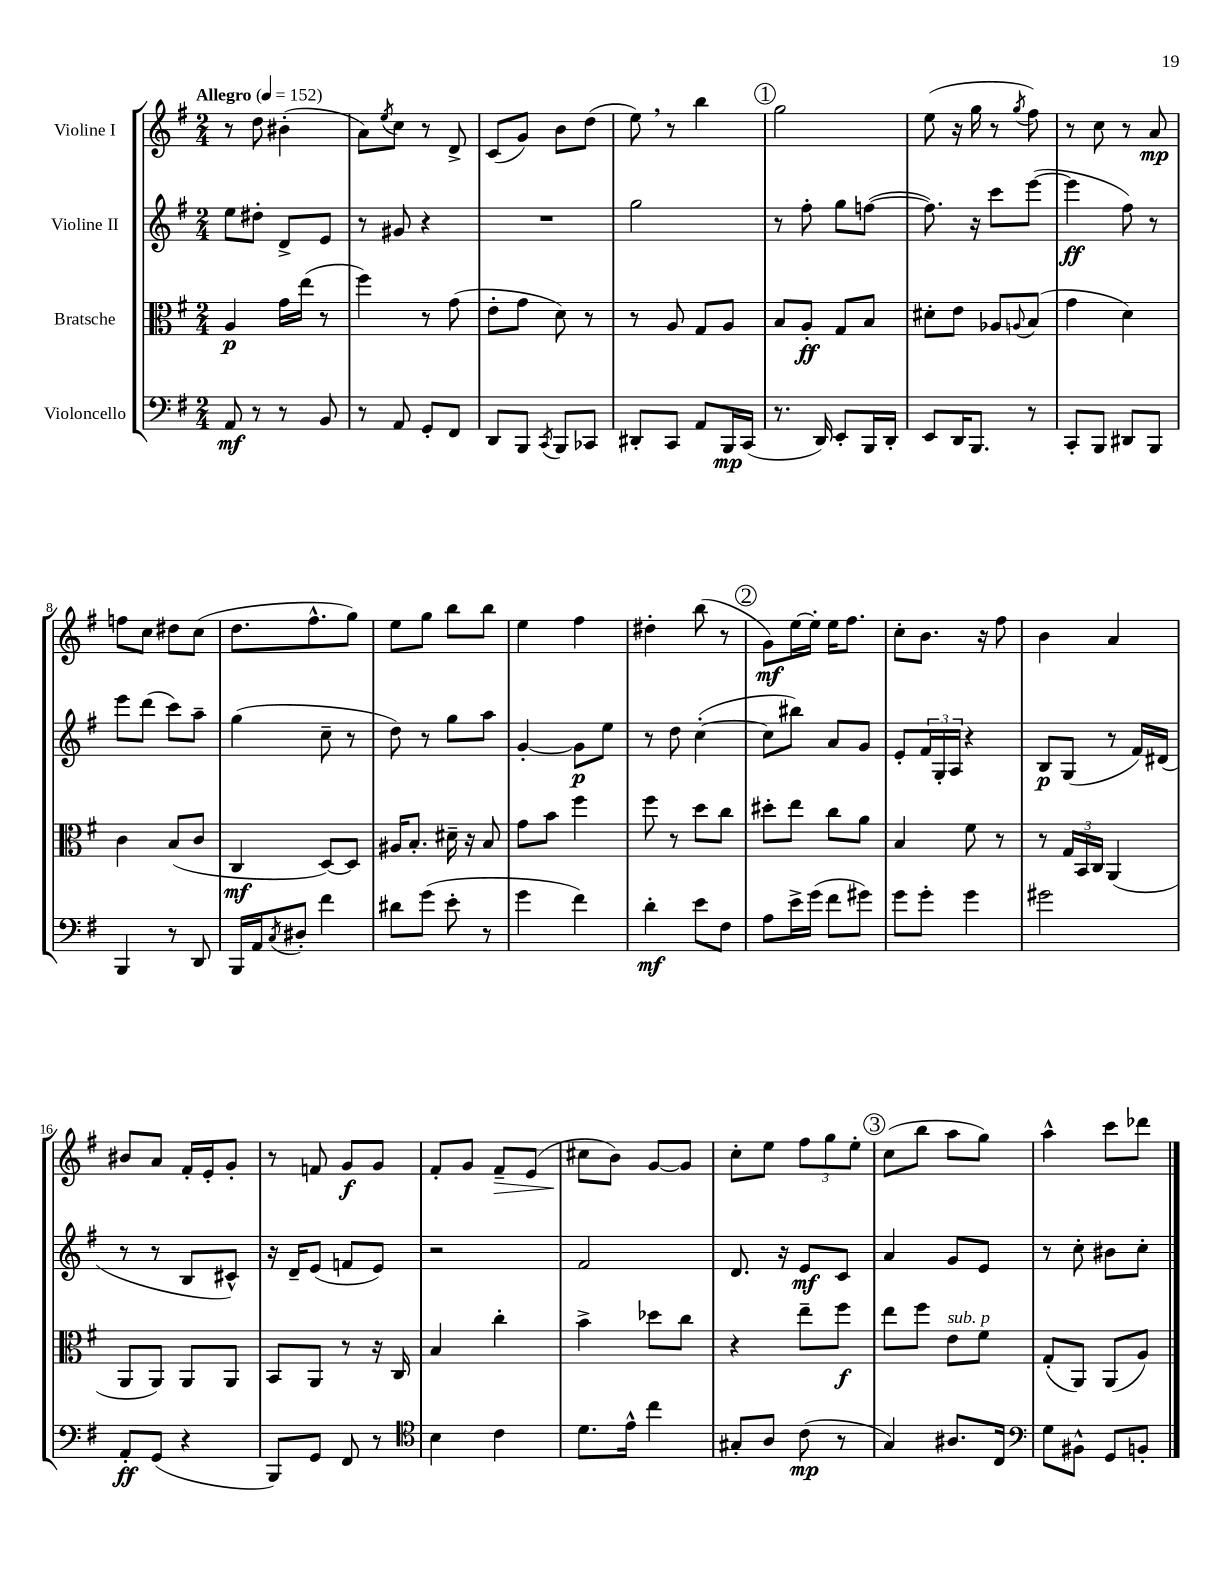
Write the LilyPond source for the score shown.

<<
\new StaffGroup <<
\new Staff = "s0" \with { instrumentName = "Violine I" } {
    \clef treble \key g \major \numericTimeSignature \time 2/4 \tempo "Allegro" 4 = 152
    r8 d''8 bis'4-.( |
    a'8) \acciaccatura { e''8 } c''8 r8 d'8-> |
    c'8( g'8) b'8 d''8( |
    e''8) \breathe r8 b''4 |
    \mark \markup { \circle "1" } g''2 |
    e''8( r16 g''16 r8 \acciaccatura { g''8 } fis''8) |
    r8 c''8 r8 a'8\mp |
    f''8 c''8 dis''8 c''8( |
    d''8. fis''8.-^ g''8) |
    e''8 g''8 b''8 b''8 |
    e''4 fis''4 |
    dis''4-. b''8( r8 |
    \mark \markup { \circle "2" } g'8\mf) e''16~ e''16-. e''16 fis''8. |
    c''8-. b'8. r16 fis''8 |
    b'4 a'4 |
    bis'8 a'8 fis'16-. e'16-. g'8-. |
    r8 f'8 g'8\f g'8 |
    fis'8-. g'8 fis'8--\> e'8( |
    cis''8\! b'8) g'8~ g'8 |
    c''8-. e''8 \tuplet 3/2 { fis''8 g''8 e''8-. } |
    \mark \markup { \circle "3" } c''8( b''8 a''8 g''8) |
    a''4-^ c'''8 des'''8 \bar "|." |
}
\new Staff = "s1" \with { instrumentName = "Violine II" } {
    \clef treble \key g \major \numericTimeSignature \time 2/4
    e''8 dis''8-. d'8-> e'8 |
    r8 gis'8 r4 |
    R2 |
    g''2 |
    \mark \markup { \circle "1" } r8 fis''8-. g''8 f''8~( |
    f''8.) r16 c'''8 e'''8~( |
    e'''4\ff fis''8) r8 |
    e'''8 d'''8( c'''8) a''8-- |
    g''4( c''8-- r8 |
    d''8) r8 g''8 a''8 |
    g'4~-. g'8\p e''8 |
    r8 d''8 c''4~-.( |
    \mark \markup { \circle "2" } c''8 bis''8) a'8 g'8 |
    e'8-. \tuplet 3/2 { fis'16 g16-. a16 } r4 |
    b8\p g8( r8 fis'16) dis'16( |
    r8 r8 b8 cis'8-^) |
    r16 d'16-- e'8( f'8 e'8) |
    r2 |
    fis'2 |
    d'8. r16 e'8\mf c'8 |
    \mark \markup { \circle "3" } a'4 g'8 e'8 |
    r8 c''8-. bis'8 c''8-. \bar "|." |
}
\new Staff = "s2" \with { instrumentName = "Bratsche" } {
    \clef alto \key g \major \numericTimeSignature \time 2/4
    a4\p g'16 e''16( r8 |
    fis''4) r8 g'8( |
    e'8-. g'8 d'8) r8 |
    r8 a8 g8 a8 |
    \mark \markup { \circle "1" } b8 a8-.\ff g8 b8 |
    dis'8-. e'8 aes8 \appoggiatura { a8 } b8( |
    g'4 d'4) |
    c'4 b8( c'8 |
    c4\mf d8~) d8 |
    ais16 b8.-. dis'16-- r16 b8 |
    g'8 b'8 fis''4 |
    fis''8 r8 d''8 c''8 |
    \mark \markup { \circle "2" } dis''8-. e''8 c''8 a'8 |
    b4 fis'8 r8 |
    r8 \tuplet 3/2 { g16 b,16 c16 } a,4( |
    a,8 a,8) a,8 a,8 |
    b,8 a,8 r8 r16 c16 |
    b4 c''4-. |
    b'4-> des''8 c''8 |
    r4 e''8-- fis''8\f |
    \mark \markup { \circle "3" } e''8 fis''8 e'8^\markup { \italic "sub. p" } fis'8 |
    g8-.( a,8) a,8( a8) \bar "|." |
}
\new Staff = "s3" \with { instrumentName = "Violoncello" } {
    \clef bass \key g \major \numericTimeSignature \time 2/4
    a,8\mf r8 r8 b,8 |
    r8 a,8 g,8-. fis,8 |
    d,8 b,,8 \acciaccatura { c,8 } b,,8 ces,8 |
    dis,8-. c,8 a,8 b,,16\mp c,16( |
    \mark \markup { \circle "1" } r8. d,16) e,8-. b,,16 d,16-. |
    e,8 d,16 b,,8. r8 |
    c,8-. b,,8 dis,8 b,,8 |
    b,,4 r8 d,8 |
    b,,16 a,16 \acciaccatura { c8 } dis8-. fis'4 |
    dis'8 g'8( e'8-. r8 |
    g'4 fis'4) |
    d'4-.\mf e'8 fis8 |
    \mark \markup { \circle "2" } a8 e'16-> g'16( fis'8 gis'8) |
    g'8 g'8-. g'4 |
    gis'2 |
    a,8-.\ff g,8( r4 |
    b,,8) g,8 fis,8 r8 |
    \clef tenor b4 c'4 |
    d'8. e'16-^ c''4 |
    gis8-. a8 c'8\mp( r8 |
    \mark \markup { \circle "3" } g4) ais8. c16 |
    \clef bass g8 bis,8-^ g,8 b,8-. \bar "|." |
}
>>
>>
